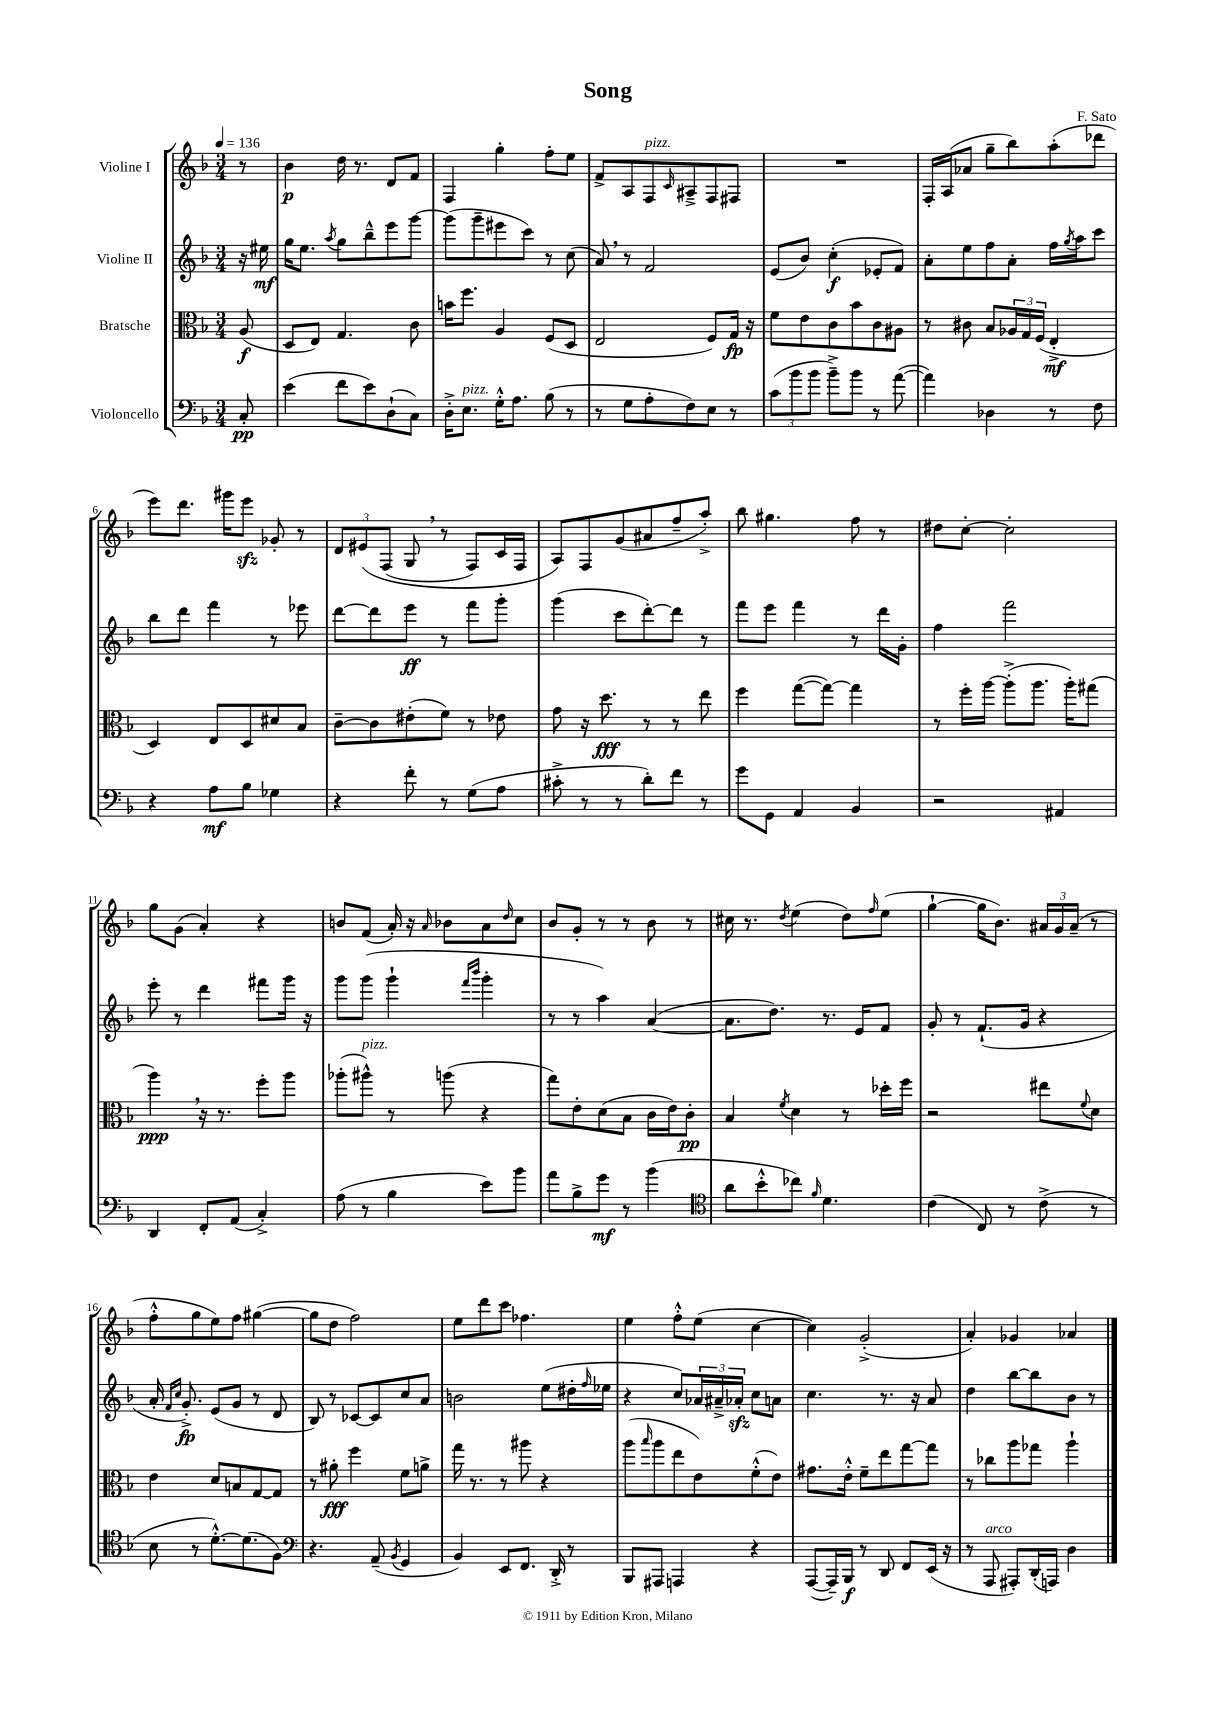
\header { title = "Song" composer = "F. Sato" }
<<
\new StaffGroup <<
\new Staff = "s0" \with { instrumentName = "Violine I" } {
    \clef treble \key f \major \numericTimeSignature \time 3/4 \partial 8 \tempo 4 = 136
    r8 |
    bes'4\p d''16 r8. d'8 f'8 |
    f4 g''4-. f''8-. e''8 |
    f'8-> a8 f8^\markup { \italic "pizz." } \grace { c'16 } ais8---> f8 fis8 |
    R2. |
    f16-. a16( aes'8 g''8-- bes''8) a''8-.( des'''8 |
    e'''8) d'''8. gis'''16 e'''8\sfz ges'8-. r8 |
    \tuplet 3/2 { d'8 eis'8\( f8( } g8 \breathe r8 f8) c'16 f16 |
    a8\) f8 g'8( ais'8 f''8-- a''8-.->) |
    bes''8 gis''4. f''8 r8 |
    dis''8 c''8~-. c''2-. |
    g''8 g'8( a'4-.) r4 |
    b'8 f'8( a'16-.) r16 \grace { a'16 } bes'8 a'8 \grace { d''16 } c''8 |
    bes'8 g'8-. r8 r8 bes'8 r8 |
    cis''16 r8. \acciaccatura { d''8 } e''4( d''8) \grace { f''16 } e''8( |
    g''4~-! g''16 bes'8.) \tuplet 3/2 { ais'16 g'16 ais'16--( } r8 |
    f''8-.-^ g''8 e''8) f''8 gis''4~( |
    gis''8 d''8 f''2) |
    e''8 d'''8 c'''8 fes''4. |
    e''4 f''8-.-^ e''8( c''4~ |
    c''4) g'2-.->( |
    a'4-.) ges'4 aes'4 \bar "|." |
}
\new Staff = "s1" \with { instrumentName = "Violine II" } {
    \clef treble \key f \major \numericTimeSignature \time 3/4 \partial 8
    r16 eis''16\mf |
    g''16 e''8. \acciaccatura { a''8 } g''8 bes''8---^ e'''8 g'''8~ |
    g'''8( g'''8-- eis'''8 c'''8) r8 c''8( |
    a'8) \breathe r8 f'2 |
    e'8( bes'8) c''4-.\f( ees'8-. f'8) |
    a'8-. e''8 f''8 a'8-. f''16 \acciaccatura { g''8 } a''16 c'''8 |
    bes''8 d'''8 f'''4 r8 ees'''8 |
    d'''8~ d'''8 e'''8\ff r8 f'''8 g'''8-. |
    g'''4( c'''8 d'''8~-.) d'''8 r8 |
    f'''8 e'''8 f'''4 r8 d'''16 g'16-. |
    f''4 f'''2 |
    e'''8-. r8 d'''4 fis'''8 g'''16 r16 |
    g'''8 g'''8( g'''4-! \grace { f'''16 bes'''16 } g'''4-. |
    r8 r8 a''4) a'4~( |
    a'8. d''8.) r8. e'16 f'8 |
    g'8-. r8 f'8.-!( g'16 r4 |
    a'16-. \grace { f'16 c''16 } g'8.-.->\fp) e'8( g'8 r8 d'8 |
    bes8) r8 ces'8~ ces'8 c''8 a'8 |
    b'2 e''8( dis''16-. \grace { f''16 } ees''16 |
    r4 c''8) \tuplet 3/2 { aes'16 ais'16---> aes'16-.\sfz } c''8 a'8 |
    c''4. r8. r16 a'8 |
    d''4 bes''8~ bes''8 bes'8 r8 \bar "|." |
}
\new Staff = "s2" \with { instrumentName = "Bratsche" } {
    \clef alto \key f \major \numericTimeSignature \time 3/4 \partial 8
    a8\f( |
    d8 e8) g4. c'8 |
    b'16 f''8. a4 f8( d8 |
    e2 f8) g16\fp r16 |
    f'8 e'8 c'8 bes'8 c'8 ais8 |
    r8 cis'8 bes8 \tuplet 3/2 { aes16 g16 f16( } e4-.->\mf |
    d4) e8 d8 dis'8 bes8 |
    c'8~-- c'8 eis'8-.( f'8) r8 ees'8 |
    g'8 r16 d''8.\fff r8 r8 e''8 |
    f''4 g''8~( g''8~) g''4 |
    r8 f''16-. a''16~ a''8-.->( a''8. a''16-.) gis''8( |
    a''4\ppp) \breathe r16 r8. f''8-. a''8 |
    aes''8-.( ais''8-^^\markup { \italic "pizz." }) r8 a''8( r4 |
    g''8) e'8-. d'8( bes8 c'16 e'16) c'8-.\pp |
    bes4 \acciaccatura { f'8 } d'4 r8 des''16-. f''16 |
    r2 eis''8 \appoggiatura { f'8 } d'8 |
    e'4 d'8 b8 g8~ g8 |
    r8 ais'8-.\fff f''4 f'8 a'8-> |
    g''16 r8. r8 ais''8 r4 |
    a''8( \grace { bes''16 } a''8 e''8 e'8) f'8-.-^( e'8) |
    gis'8. e'16-.-^ f'8-- e''8 g''8~ g''8 |
    r8 ces''8 a''8 ges''8 a''4-! \bar "|." |
}
\new Staff = "s3" \with { instrumentName = "Violoncello" } {
    \clef bass \key f \major \numericTimeSignature \time 3/4 \partial 8
    c8-.\pp |
    e'4( f'8 e'8) d8-!( c8) |
    d16-.-> e8.^\markup { \italic "pizz." } g16-.-^ a8. bes8( r8 |
    r8 g8 a8-. f8) e8 r8 |
    \tuplet 3/2 { c'8( bes'8 bes'8 } bes'8--->) bes'8 r8 a'8~( |
    a'4) des4 r8 f8 |
    r4 a8\mf bes8 ges4 |
    r4 f'8-. r8 g8( a8 |
    cis'8-.-> r8 r8 d'8-.) f'8 r8 |
    g'8 g,8 a,4 bes,4 |
    r2 ais,4 |
    d,4 f,8-. a,8( c4-.->) |
    a8( r8 bes4 e'8) bes'8 |
    a'8 bes8-> g'8\mf r8 bes'4( |
    \clef tenor a'8 bes'8-.-^ ces''8) \grace { f'16 } d'4. |
    c'4( c8) r8 c'8->( r8 |
    bes8 r8 d'8.~-.-^) d'8.( f8) |
    \clef bass r4. a,8--( \acciaccatura { bes,8 } g,4 |
    bes,4) e,8 f,8. d,16-.-> r8 |
    bes,,8 ais,,8 a,,4 r4 |
    a,,8~( a,,16--) bes,,16\f r8 d,8 f,8 e,16( r16 |
    r8 a,,8^\markup { \italic "arco" } ais,,8-.) d,16-.( a,,16) d4 \bar "|." |
}
>>
>>
